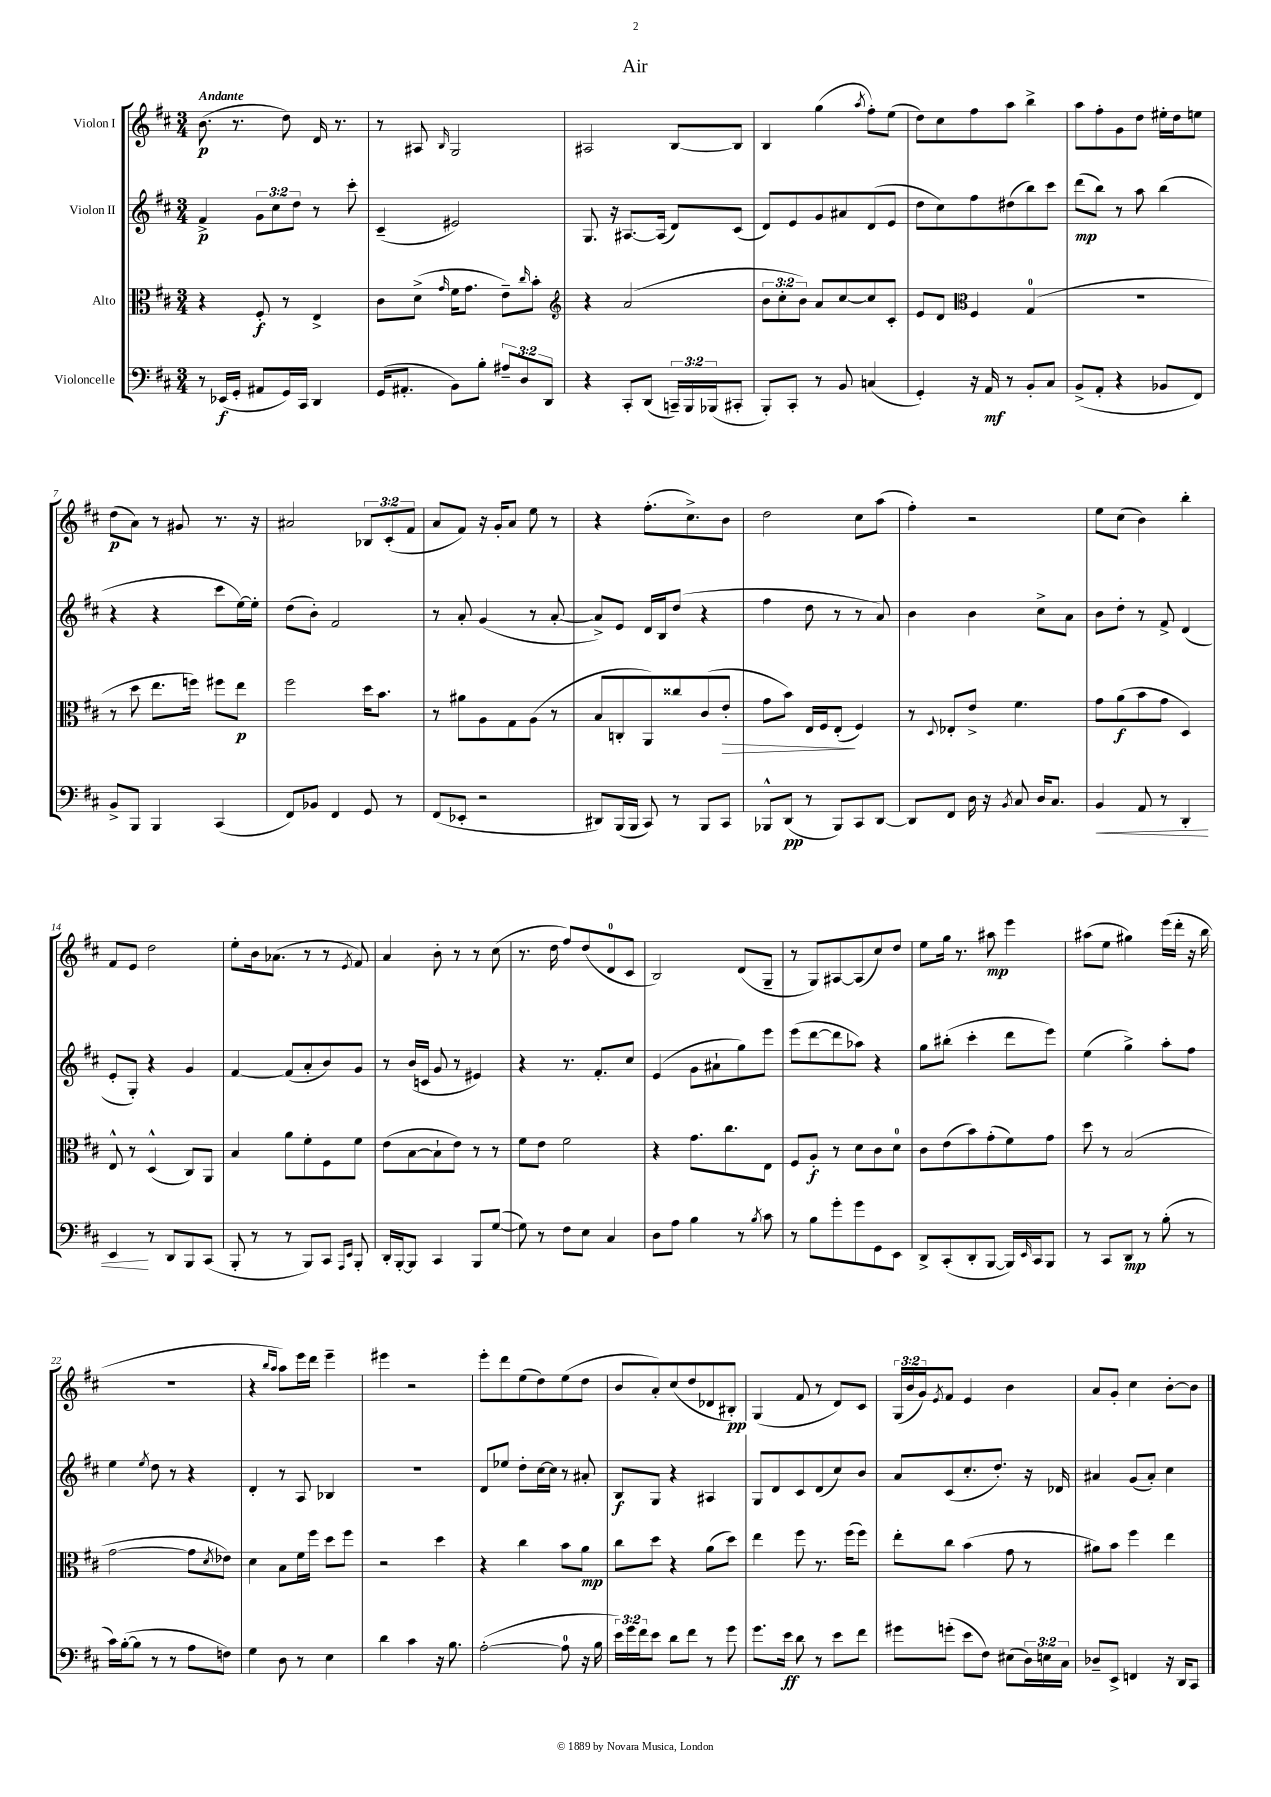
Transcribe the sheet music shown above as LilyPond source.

\header { title = "Air" }
<<
\new StaffGroup <<
\new Staff = "s0" \with { instrumentName = "Violon I" } {
    \clef treble \key d \major \numericTimeSignature \time 3/4 \override Staff.TupletNumber.text = #tuplet-number::calc-fraction-text \tempo "Andante"
    b'8.\p( r8. d''8) d'16 r8. |
    r8 ais8 \grace { b16 } g2 |
    ais2 b8~ b8 |
    b4 g''4( \acciaccatura { a''8 } fis''8-.) e''8( |
    d''8) cis''8 fis''8 a''8 b''4-> |
    a''8 fis''8-. g'8 d''8 eis''16-. d''16 e''8 |
    d''8\p( a'8) r8 gis'8 r8. r16 |
    ais'2 \tuplet 3/2 { bes8 cis'8-.( fis'8 } |
    a'8 fis'8) r16 g'16-. a'8 e''8 r8 |
    r4 fis''8.-.( cis''8.->) b'8 |
    d''2 cis''8 a''8( |
    fis''4-.) r2 |
    e''8 cis''8( b'4) b''4-. |
    fis'8 e'8 d''2 |
    e''8-. b'16 aes'8.( r8 r8 \acciaccatura { e'8 } fis'8) |
    a'4 b'8-. r8 r8 cis''8( |
    r8. d''16 fis''8) d''8( d'8-0 cis'8 |
    b2) d'8( g8-- |
    r8 g8) ais8~ ais8( cis''8) d''8 |
    e''8 g''16 r8. ais''8\mp e'''4 |
    ais''8( e''8 gis''4) e'''16( d'''16-. r16 b''16 |
    R2. |
    r4 \grace { b''16 a''16 } a''8) e'''16 d'''16 e'''4-- |
    eis'''4 r2 |
    e'''8-. d'''8 e''8( d''8) e''8( d''8 |
    b'8 a'8-.) cis''8( d''8 des'8 bis8-.\pp) |
    g4( fis'8 r8 d'8) cis'8 |
    \tuplet 3/2 { g16( b'16 g'16) } \acciaccatura { e'8 } fis'8 e'4 b'4 |
    a'8 g'8-. cis''4 b'8~-. b'8 \bar "|." |
}
\new Staff = "s1" \with { instrumentName = "Violon II" } {
    \clef treble \key d \major \numericTimeSignature \time 3/4 \override Staff.TupletNumber.text = #tuplet-number::calc-fraction-text
    fis'4->\p \tuplet 3/2 { g'8 cis''8 d''8 } r8 cis'''8-. |
    cis'4--( eis'2) |
    g8. r16 ais8.~ ais16( d'8) cis'8( |
    d'8) e'8 g'8 ais'8 d'8( e'8 |
    d''8 cis''8) fis''8 dis''8( b''8) cis'''8 |
    d'''8\mp( b''8) r8 a''8 b''4( |
    r4 r4 cis'''8 e''16~) e''16-. |
    d''8( b'8-.) fis'2 |
    r8 a'8-. g'4( r8 a'8~-. |
    a'8->) e'8 d'16 b16 d''8( r4 |
    fis''4 d''8 r8 r8 a'8) |
    b'4 b'4 cis''8-> a'8 |
    b'8 d''8-. r8 fis'8-> d'4( |
    e'8-. g8-.) r4 g'4 |
    fis'4~ fis'8( a'8-. b'8) g'8 |
    r8 b'16( c'16 g'8 r8 eis'4) |
    r4 r8. fis'8.-. cis''8 |
    e'4( g'8 ais'8-! g''8) e'''8 |
    e'''8( d'''8~ d'''8 aes''8) r4 |
    g''8 bis''8-.( cis'''4-. d'''8 e'''8) |
    e''4( g''4->) a''8-. fis''8 |
    e''4 \acciaccatura { e''8 } d''8 r8 r4 |
    d'4-. r8 a8 bes4 |
    R2. |
    d'8 ees''8 d''8-. cis''16~ cis''16 r8 ais'8-. |
    b8\f g8 r4 ais4 |
    g8 d'8 cis'8 d'8( cis''8) b'8 |
    a'8 cis'8( cis''8.-. d''8.-.) r16 des'16 |
    ais'4 g'8( ais'8-.) cis''4 \bar "|." |
}
\new Staff = "s2" \with { instrumentName = "Alto" } {
    \clef alto \key d \major \numericTimeSignature \time 3/4 \override Staff.TupletNumber.text = #tuplet-number::calc-fraction-text
    r4 fis8-.\f r8 e4-> |
    cis'8 d'8->( \grace { g'16 } fis'16 g'8. e'8--) \grace { cis''16 } b'8-. |
    \clef treble r4 a'2( |
    \tuplet 3/2 { b'8 cis''8-. b'8) } a'8 cis''8~ cis''8 cis'8-. |
    e'8 d'8 \clef alto fis4 g4-0( |
    R2. |
    r8 d''8 e''8. f''16) fis''8 e''8\p |
    fis''2 d''16 b'8. |
    r8 ais'8 a8 g8 a8( r8 |
    b8 c8-. a,8) cisis''8 cis'8( e'8-.\> |
    g'8 b'8) e16 fis16 e8-.\!( fis4) |
    r8 \appoggiatura { d8 } ees8-. e'8-> fis'4. |
    g'8 a'8\f( b'8 g'8 d4) |
    e8-^ r8 d4-^( cis8) a,8 |
    b4 a'8 fis'8-. fis8 fis'8 |
    e'8( b8~ b8-! e'8) r8 r8 |
    fis'8 e'8 fis'2 |
    r4 g'8. cis''8. e8 |
    fis8 a8-.\f r8 d'8 cis'8 d'8-0 |
    cis'8 e'8( b'8) g'8-.( fis'8) g'8 |
    d''8 r8 b2( |
    g'2~ g'8 \acciaccatura { d'8 } ees'8) |
    d'4 b8 fis'16 fis''16 d''8 fis''8 |
    r2 d''4 |
    r4 cis''4 b'8 a'8\mp |
    cis''8 d''8 r4 a'8( d''8) |
    e''4 fis''8 r8. fis''16( fis''8) |
    e''8-. cis''8 b'4( g'8 r8 |
    ais'8) b'8 fis''4 e''4 \bar "|." |
}
\new Staff = "s3" \with { instrumentName = "Violoncelle" } {
    \clef bass \key d \major \numericTimeSignature \time 3/4 \override Staff.TupletNumber.text = #tuplet-number::calc-fraction-text
    r8 ees,16\f( g,16-. ais,8 g,16) cis,16 d,4 |
    g,16( ais,8.-. b,8) b8-. \tuplet 3/2 { ais8-- d8 d,8 } |
    r4 cis,8-. d,8( \tuplet 3/2 { c,16--) b,,16 bes,,16( } cis,8-. |
    b,,8-.) cis,8-. r8 b,8 c4( |
    g,4-.) r16 a,16\mf r8 b,8-. cis8 |
    b,8->( a,8-. r4 bes,8 fis,8) |
    b,8-> b,,8 b,,4 cis,4( |
    fis,8) bes,8 fis,4 g,8 r8 |
    fis,8( ees,8-. r2 |
    dis,8) b,,16( b,,16 cis,8) r8 b,,8 cis,8 |
    bes,,8-^ d,8\pp( r8 bes,,8) cis,8 d,8~ |
    d,8 fis,8 d16 r16 \acciaccatura { b,8 } cis8 d16 cis8. |
    b,4\< a,8 r8 d,4-. |
    e,4\! r8 d,8 b,,8 cis,8( |
    b,,8-. r8 r8 b,,8) cis,8 \grace { a,,16 e,16 } b,,8-. |
    d,16-. b,,16~-. b,,8 cis,4 b,,8 g8~( |
    g8) r8 fis8 e8 cis4 |
    d8 a8 b4 r8 \acciaccatura { b8 } cis'8 |
    r8 b8 g'8-. g'8 g,8 e,8 |
    d,8-> cis,8-.( d,8-. b,,8~ b,,16) \grace { e,16 } cis,16 b,,8 |
    r8 cis,8 d,8\mp r8 b8-.( r8 |
    cis'16) b16~-.( b8 r8 r8 a8 f8) |
    g4 d8 r8 e4 |
    d'4 cis'4 r16 b8. |
    a2~-.( a8-0 r16 b16 |
    \tuplet 3/2 { e'16) g'16 fis'16 } e'8 d'8 fis'8 r8 g'8 |
    g'8. e'16\ff d'8 r8 e'8 fis'8 |
    gis'8 g'8-.( e'8 fis8) eis8( \tuplet 3/2 { d16) e16 cis16 } |
    des8-- e,8-> f,4 r16 d,16 cis,8 \bar "|." |
}
>>
>>
